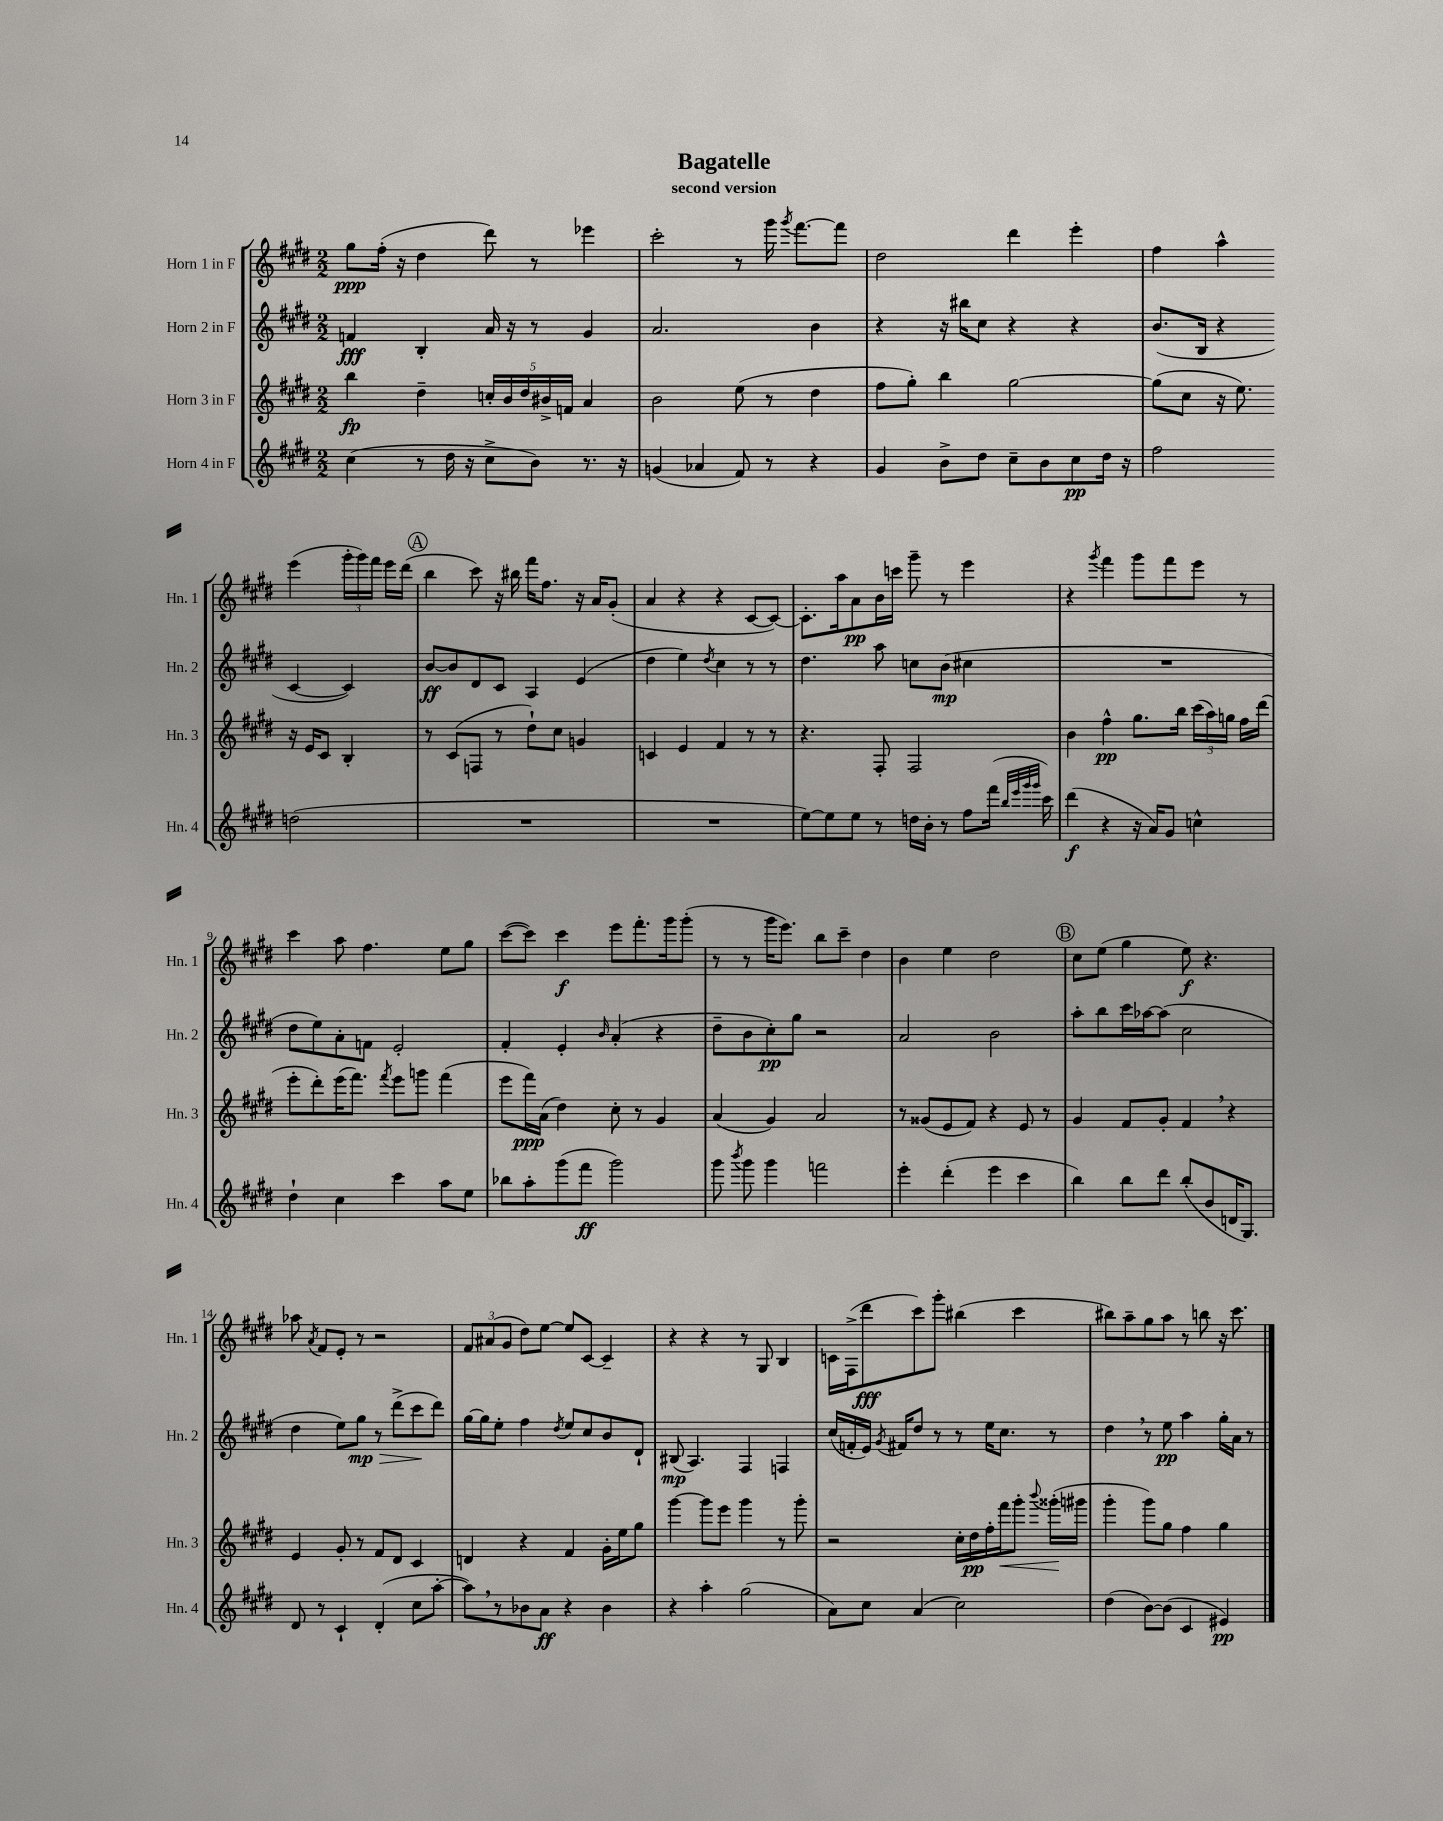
\header { title = "Bagatelle" subtitle = "second version" }
<<
\new StaffGroup <<
\new Staff = "s0" \with { instrumentName = "Horn 1 in F" shortInstrumentName = "Hn. 1" } {
    \clef treble \key e \major \numericTimeSignature \time 2/2
    \autoBeamOff gis''8[\ppp fis''16]-.( r16 dis''4 dis'''8) r8 ees'''4 |
    cis'''2-. r8 gis'''16 \acciaccatura { gis'''8 } fis'''8.[~ fis'''8] |
    dis''2 dis'''4 e'''4-. |
    fis''4 a''4-^ e'''4( \tuplet 3/2 { gis'''16[-. gis'''16) fis'''16] } e'''16[ dis'''16]( |
    \mark \markup { \circle "A" } b''4 cis'''8) r16 bis''16 fis'''16[ fis''8.] r16 a'16[ gis'8]-.( |
    a'4 r4 r4 cis'8[~ cis'8]~) |
    cis'8.[-. a''16 a'8\pp b'16 c'''16] gis'''8-- r8 e'''4 |
    r4 \acciaccatura { gis'''8 } fis'''4 gis'''8[ fis'''8 e'''8] r8 |
    cis'''4 a''8 fis''4. e''8[ gis''8] |
    cis'''8[~( cis'''8]) cis'''4\f e'''8[ fis'''8.-. gis'''16 gis'''8]-.( |
    r8 r8 gis'''16[ e'''8.]) b''8[ cis'''8]-- dis''4 |
    b'4 e''4 dis''2 |
    \mark \markup { \circle "B" } cis''8[ e''8]( gis''4 e''8\f) r4. |
    aes''8 \acciaccatura { a'8 } fis'8[ e'8]-. r8 r2 |
    \tuplet 3/2 { fis'8[ ais'8( gis'8] } dis''8[) e''8]~ e''8[ cis'8]~ cis'4-- |
    r4 r4 r8 gis8 b4 |
    c'16[ fis16->( dis'''8\fff cis'''8) gis'''8]-. bis''4( cis'''4 |
    bis''8[) a''8-- gis''8 a''8] r8 b''8 r16 cis'''8. \bar "|." |
}
\new Staff = "s1" \with { instrumentName = "Horn 2 in F" shortInstrumentName = "Hn. 2" } {
    \clef treble \key e \major \numericTimeSignature \time 2/2
    \autoBeamOff f'4\fff b4-. a'16 r16 r8 gis'4 |
    a'2. b'4 |
    r4 r16 bis''16[ cis''8] r4 r4 |
    b'8.[( b16] r4 cis'4~ cis'4) |
    \mark \markup { \circle "A" } b'8[~\ff b'8 dis'8 cis'8] a4 e'4( |
    dis''4 e''4) \acciaccatura { dis''8 } cis''4 r8 r8 |
    dis''4. a''8 c''8[ b'8]\mp( cis''4 |
    R1 |
    dis''8[ e''8) a'8-. f'8] e'2-. |
    fis'4-. e'4-. \grace { b'16 } a'4-.( r4 |
    dis''8[-- b'8 cis''8-.\pp) gis''8] r2 |
    a'2 b'2 |
    \mark \markup { \circle "B" } a''8[-. b''8 cis'''16 aes''16~ aes''8]( cis''2 |
    dis''4 e''8[) gis''8]\mp\> r8 dis'''8[->( cis'''8\! dis'''8]) |
    gis''16[~ gis''16 e''8]-. fis''4 \acciaccatura { dis''8 } e''8[ cis''8 b'8 dis'8]-! |
    bis8\mp( a4.) fis4 f4 |
    cis''16[( f'16-. e'16]) \acciaccatura { gis'8 } fis'16[ dis''8] r8 r8 e''16[ cis''8.] r8 |
    dis''4 \breathe r8 e''8\pp a''4 gis''16[-. a'16] r8 \bar "|." |
}
\new Staff = "s2" \with { instrumentName = "Horn 3 in F" shortInstrumentName = "Hn. 3" } {
    \clef treble \key e \major \numericTimeSignature \time 2/2
    \autoBeamOff b''4\fp dis''4-- \tuplet 5/4 { c''16[-. b'16 dis''16 bis'16-> f'16] } a'4 |
    b'2 e''8( r8 dis''4 |
    fis''8[ gis''8]-.) b''4 gis''2~ |
    gis''8[( cis''8] r16 e''8.) r16 e'16[ cis'8] b4-. |
    \mark \markup { \circle "A" } r8 cis'8[( f8] r8 dis''8[-!) cis''8] g'4 |
    c'4 e'4 fis'4 r8 r8 |
    r4. fis8-. fis2 |
    b'4 fis''4-^\pp gis''8.[ b''16] \tuplet 3/2 { cis'''16[( a''16) g''16] } fis''16[ dis'''16]( |
    e'''8[-. dis'''8-.) e'''16( fis'''8.]) \acciaccatura { fis'''8 } e'''8[ g'''8] fis'''4( |
    e'''8[ fis'''16\ppp) a'16]( dis''4) cis''8-. r8 gis'4 |
    a'4( gis'4) a'2 |
    r8 gisis'8[( e'8 fis'8]) r4 e'8 r8 |
    \mark \markup { \circle "B" } gis'4 fis'8[ gis'8]-. fis'4 \breathe r4 |
    e'4 gis'8-. r8 fis'8[ dis'8] cis'4 |
    d'4 r4 fis'4 gis'16[-. e''16 gis''8] |
    gis'''4~ gis'''8[ e'''8] gis'''4 r8 gis'''8-. |
    r2 cis''16[-. dis''16\pp fis''16-. fis'''16\< gis'''8]-. \appoggiatura { b'''8 } gisis'''16[-.\!( gis'''16] |
    gis'''4-. gis'''8[) gis''8] fis''4 gis''4 \bar "|." |
}
\new Staff = "s3" \with { instrumentName = "Horn 4 in F" shortInstrumentName = "Hn. 4" } {
    \clef treble \key e \major \numericTimeSignature \time 2/2
    \autoBeamOff cis''4( r8 dis''16 r16 cis''8[-> b'8]) r8. r16 |
    g'4( aes'4 fis'8) r8 r4 |
    gis'4 b'8[-> dis''8] cis''8[-- b'8 cis''8\pp dis''16] r16 |
    fis''2 d''2( |
    \mark \markup { \circle "A" } R1 |
    R1 |
    e''8[~) e''8 e''8] r8 d''16[ b'16]-. r8 fis''8[ fis'''16]( \grace { b''32[ e'''32 gis'''32 gis'''32] } cis'''16) |
    dis'''4\f( r4 r16 a'16[) gis'8] c''4-^ |
    dis''4-! cis''4 cis'''4 a''8[ e''8] |
    bes''8[ a''8-. gis'''8( fis'''8]\ff gis'''2) |
    gis'''8 \acciaccatura { b'''8 } gis'''8 gis'''4 f'''2 |
    e'''4-. dis'''4-.( e'''4 cis'''4 |
    \mark \markup { \circle "B" } b''4) b''8[ dis'''8] b''8[-.( b'8 d'16 gis8.]) |
    dis'8 r8 cis'4-! dis'4-.( cis''8[ a''8]~-. |
    a''8[) \breathe r8 bes'8 a'8]\ff r4 bes'4 |
    r4 a''4-. gis''2( |
    a'8[) cis''8] a'4( cis''2) |
    dis''4( b'8[~) b'8]( cis'4 eis'4\pp) \bar "|." |
}
>>
>>
